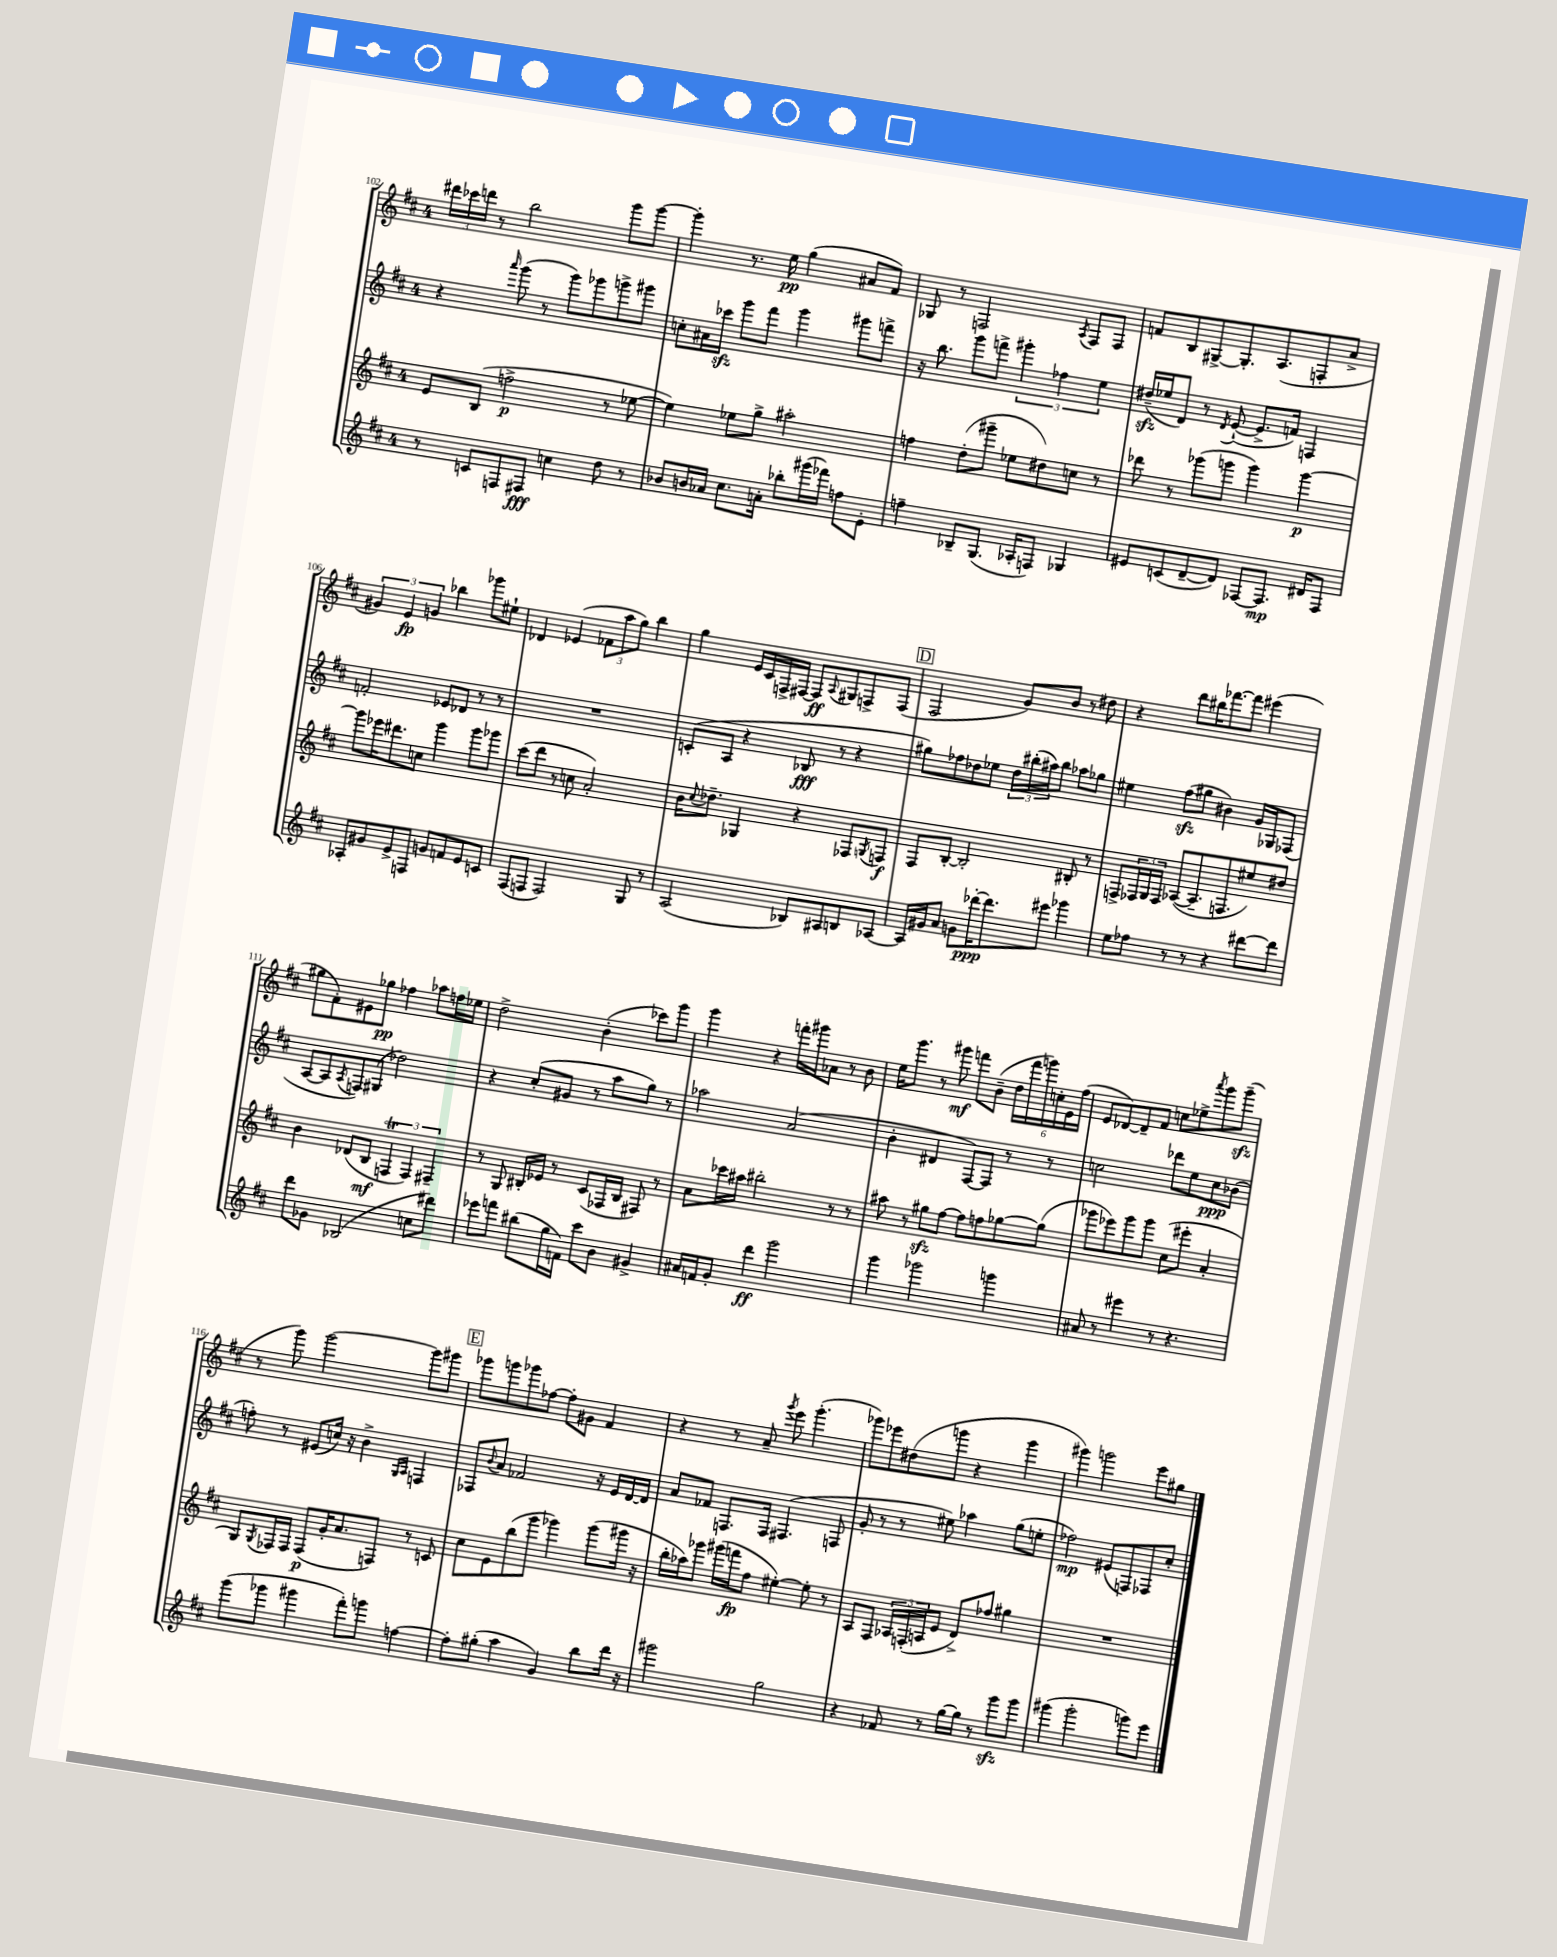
<<
\new StaffGroup <<
\new Staff = "s0" {
    \clef treble \key d \major \once \override Staff.TimeSignature.style = #'single-digit \time 4/4
    \tuplet 3/2 { dis'''16 ces'''16 d'''16 } r8 b''2 g'''8 g'''8~ |
    g'''4-. r8. e''16\pp g''4( ais'8 fis'8) |
    ges8 r8 f2 \acciaccatura { a8 } f8 f8 |
    f'8 b8 gis8~-> gis8.-. a8.( f8-. a'8-> |
    \tuplet 3/2 { gis'4) e'4\fp g'4 } bes''4 ges'''8 eis''8-! |
    des'4 ees'4( \tuplet 3/2 { fes'8 a''8 g''8) } b''4 |
    g''4 e'16 cis'16 f16-> fis16~ fis8\ff \appoggiatura { a8 } gis8 f8-> f8( |
    \mark \markup { \box "D" } fis2 g'8) b'8 r8 dis''8 |
    r4 d'''8 bis''16 fes'''8.~ fes'''8 eis'''4( |
    gis''8 fis'8-.) eis'8 ges''8\pp fes''4 aes''8 f''16 ees''16 |
    d''2-> b'4-.( ces'''8) g'''8 |
    g'''4 r4 f'''16-. gis'''16 aes'8 r8 b'8 |
    e''16 g'''8. r8 gis'''8\mf f'''8 b'8--( \tuplet 6/4 { d''16 f'''16 g'''16) c''16-. e'16 fis''16( } |
    e'8 des'8~) des'8-- fis'8 c''8 ees''8-> \acciaccatura { a'''8 } g'''8 g'''8--\sfz( |
    r8 g'''8) g'''2~ g'''8 gis'''8 |
    \mark \markup { \box "E" } ges'''8 g'''8 ges'''8 fes''8~ fes''8-. gis'8 fis'4 |
    r4 r8 a'8-- \acciaccatura { g'''8 } e'''8 g'''4.-.( |
    ges'''8) ees'''8 dis''8( g'''8 r4 g'''4 |
    gis'''4) g'''2 e'''8 gis''8 \bar "|." |
}
\new Staff = "s1" {
    \clef treble \key d \major \once \override Staff.TimeSignature.style = #'single-digit \time 4/4
    r4 \grace { a'''16 } g'''8( r8 g'''8) ges'''8 g'''8-> gis'''8 |
    c''8-. ais'16 ces'''16\sfz g'''8 fis'''8 g'''4 gis'''8 f'''8-> |
    r16 b''8. g'''8 f'''8-> \tuplet 3/2 { gis'''4-. fes''4 e''4 } |
    dis''16--\sfz( ees''16 d'8) r8 \acciaccatura { d'8 } e'8~-!( e'8.-> f'16) f4 |
    f'2-. ees'8 des'8 r8 r8 |
    R1 |
    c'8-.( a8 r4 bes8\fff r8 r4 |
    \mark \markup { \box "D" } gis''8) fes''8 des''8 ees''8 \tuplet 3/2 { des''16 bis''16-.( ais''16) } bis''8 aes''8 ges''8 |
    eis''4 fis''8\sfz( gis''8 bis'4) g'16 ges16 fes8( |
    a8~ a8 \acciaccatura { a8 } f8) gis8( des''2) |
    r4 cis''8-.( gis'8 r8 a''8 g''8) r8 |
    aes''2 a'2( |
    b'4-. dis'4 fis8~) fis8 r8 r8 |
    c''2 des'''8 e''8 c''8\ppp bes'8( |
    f''8-.) r8 eis'8( c''16) r16 b'4-> \grace { g16 a16 } f4 |
    \mark \markup { \box "E" } fes8 \appoggiatura { b'8 } a'8 fes'2 r16 e'16 d'16~ d'16 |
    a'8 fes'8 f8. f16 fis4.( f8 |
    g'8-. r8 r8 eis''8) aes''4 g''8( e''8-. |
    fes''2\mp) eis'8( f8) fes8 cis''8-. \bar "|." |
}
\new Staff = "s2" {
    \clef treble \key d \major \once \override Staff.TimeSignature.style = #'single-digit \time 4/4
    e'8 b8( f''2->\p r8 ees''8~ |
    ees''4) ees''8 g''8-> ais''2-. |
    f''4 d''8-.( gis'''8-- ees''8 dis''8) c''8 r8 |
    des'''8 r8 ges'''8( g'''8 g'''4) g'''4~\p |
    g'''8 ees'''16 dis'''8. c''8 g'''4 g'''8 ges'''8 |
    cis'''8( d'''8 r8 c''8 a'2-.) |
    b'16 \appoggiatura { cis''8 } des''8.-- ges4 r4 fes8 \acciaccatura { g8 } f8\f |
    \mark \markup { \box "D" } fis8 b8~-. b2-. bis8-. r8 |
    f8-> \tuplet 3/2 { fes16 g16 fes16 } aes8~( aes8.-- f8. eis''8) dis''8 |
    b'4 des'8( b8\mf \tuplet 3/2 { f4\trill f4) fis4-- } |
    r8 g8 bis16-. ees'16 r8 cis'8( fes16 bis16 fis8) r8 |
    a'8 ces'''16 ais''16 bis''2-. r8 r8 |
    ais''8 r8 gis''8\sfz fis''8~ fis''8 f''8 ges''8~ ges''8( |
    ges'''8 ees'''8) ges'''8 ges'''8 cis''8( eis'''8-. a'4-. |
    g8) \acciaccatura { g8 } fes16 fes16 fes8\p( g'16-. a'8. f8) r8 c'8 |
    \mark \markup { \box "E" } cis''8 e'8 b''8( g'''8 ges'''4) ges'''8( gis'''16 r16 |
    b''16-. aes''16) ges'''8 gis'''16( f'''16\fp fis''8 eis''4~-.) eis''8-. r8 |
    a8 fis8 \tuplet 3/2 { aes16 f16-.( a16 } e'8 d'8->) fes''8 gis''4 |
    R1 \bar "|." |
}
\new Staff = "s3" {
    \clef treble \key d \major \once \override Staff.TimeSignature.style = #'single-digit \time 4/4
    r8 c'8 f8 fis8\fff c''4 d''8 r8 |
    bes'8 b'16 aes'16 cis''8. a'16-. bes''8-. gis'''16( fes'''16) f''8 e'8-. |
    f''4-- bes8-- g8.( aes16-. f8) ges4 |
    eis'8 c'8( d'8~-- d'8) fes8~ fes8.\mp dis'16 fes8 |
    aes8-. gis'8 e'8-> f8 g'8 f'8 e'8 c'8 |
    fis8( f8 f2) g8 r8 |
    a2( bes8) ais8 b8 aes8~ |
    \mark \markup { \box "D" } aes16 gis'16 a'8 g'8 des'''16~-.\ppp des'''8. eis'''8 ges'''4 |
    e''8 fes''8 r8 r8 r4 dis'''8~ dis'''8 |
    d'''8 ges'8 bes2( c''8 dis'''8) |
    ees'''8 f'''8 bis''8( g''16 f'16) cis'''8 b'8 gis'4-> |
    ais'16 f'16 g'8-. d'''4\ff g'''2 |
    g'''4 ges'''2 g'''4 |
    ais'8 r8 eis'''4 r8 r4. |
    g'''8( ges'''8 gis'''4 fis'''8-.) g'''8 f''4~ |
    \mark \markup { \box "E" } f''8-. gis''8-.( a''4 g'4) b''8 d'''16 r16 |
    gis'''2 g''2 |
    r4 fes'8 r8 g''16~ g''16 r8 g'''8\sfz g'''8 |
    gis'''4( gis'''2-. g'''8) e'''8 \bar "|." |
}
>>
>>
\layout { \context { \Score currentBarNumber = #102 } }
